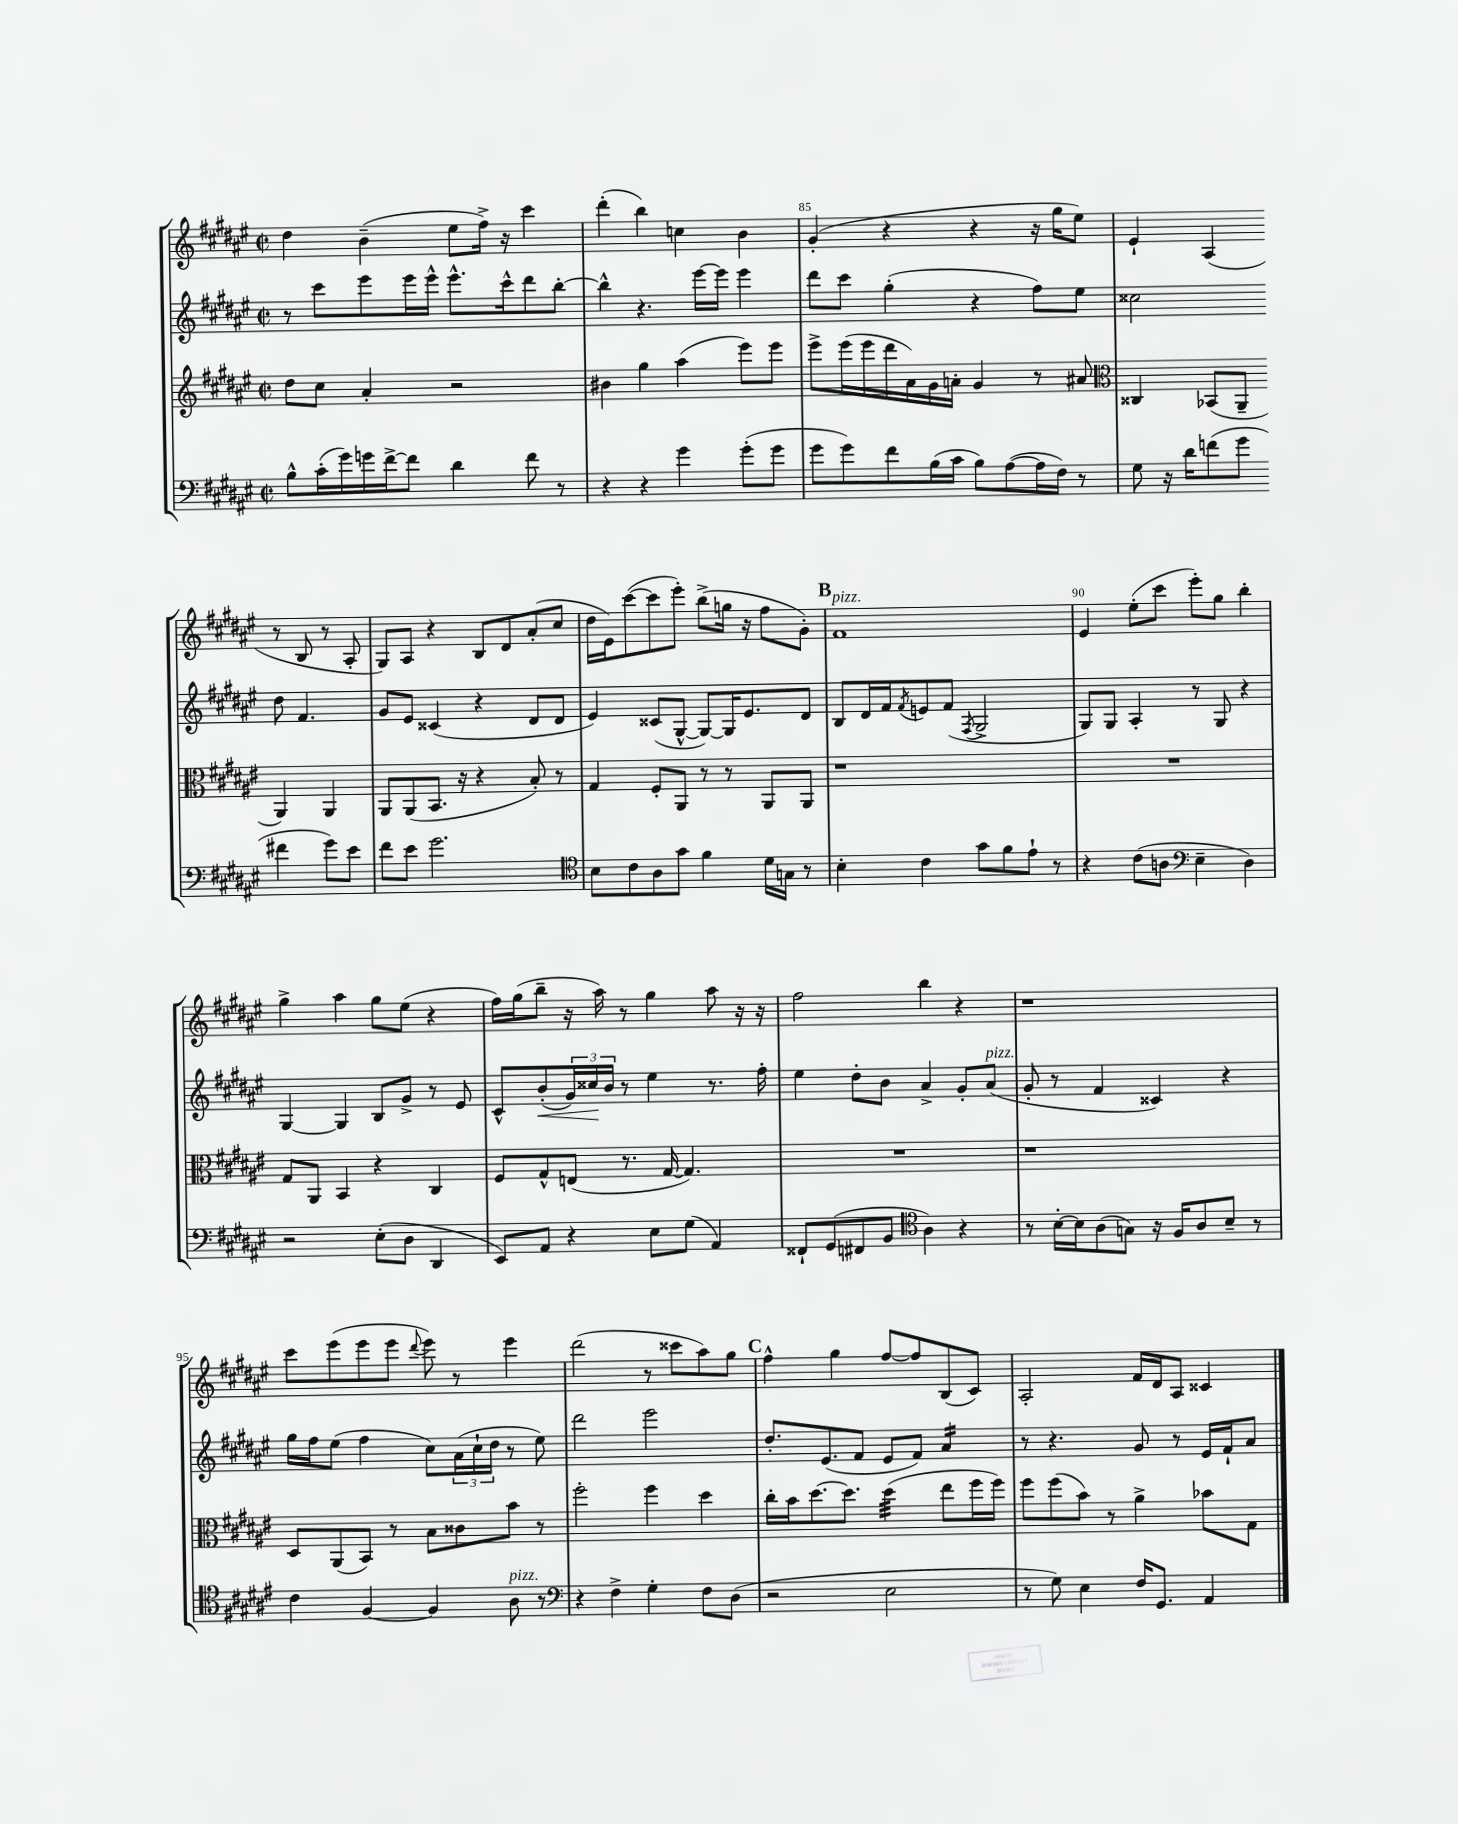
<<
\new StaffGroup <<
\new Staff = "s0" {
    \clef treble \key fis \major \defaultTimeSignature \time 2/2
    dis''4 b'4--( eis''8 fis''16->) r16 cis'''4 |
    dis'''4-.( b''4) c''4 b'4 |
    gis'4-.( r4 r4 r16 gis''16 eis''8) |
    eis'4-! ais4( r8 b8 r8 ais8-. |
    gis8) ais8 r4 b8 dis'8 ais'8-.( cis''8 |
    dis''16 eis'16) cis'''8~( cis'''8 eis'''8-.) b''8->( g''16 r16 fis''8 gis'8-.) |
    \mark \markup { \bold "B" } fis'1^\markup { \italic "pizz." } |
    eis'4 eis''8-.( cis'''8 eis'''8-.) gis''8 b''4-. |
    gis''4-> ais''4 gis''8 eis''8( r4 |
    fis''16) gis''16( b''8-- r16 ais''16) r8 gis''4 ais''8 r16 r16 |
    fis''2 b''4 r4 |
    r1 |
    cis'''8 eis'''8( eis'''8 eis'''8 \appoggiatura { dis'''8 } eis'''8) r8 eis'''4 |
    dis'''2( r8 cisis'''8 ais''8) gis''8 |
    \mark \markup { \bold "C" } fis''4-^ gis''4 fis''8~ fis''8 b8( cis'8) |
    ais2-. fis'16 dis'16 ais8 cisis'4 \bar "|." |
}
\new Staff = "s1" {
    \clef treble \key fis \major \defaultTimeSignature \time 2/2
    r8 cis'''8 eis'''8 eis'''16 eis'''16-^ eis'''8.-^ cis'''16-^ dis'''8 b''8~-. |
    b''4-^ r4. eis'''16~ eis'''16 eis'''4 |
    dis'''8 cis'''8 gis''4-.( r4 fis''8) eis''8 |
    cisis''2 dis''8 fis'4. |
    gis'8 eis'8 cisis'4( r4 dis'8 dis'8 |
    eis'4) cisis'8( gis8~-^ gis8~) gis16 eis'8. dis'8 |
    \mark \markup { \bold "B" } b8 dis'16 fis'16 \acciaccatura { fis'8 } e'8 fis'8( \acciaccatura { fis8 } gis2-> |
    gis8) gis8 ais4-. r8 gis8 r4 |
    gis4~ gis4 b8 gis'8-> r8 eis'8 |
    cis'8-^ b'8-.\<( \tuplet 3/2 { gis'16) cisis''16\! b'16 } r8 eis''4 r8. fis''16-. |
    eis''4 dis''8-. b'8 ais'4-> gis'8-. ais'8^\markup { \italic "pizz." }( |
    gis'8-. r8 fis'4 cisis'4) r4 |
    gis''16 fis''16 eis''8( fis''4 cis''8) \tuplet 3/2 { ais'16( cis''16-! dis''16 } r8 eis''8) |
    dis'''2 eis'''2 |
    \mark \markup { \bold "C" } dis''8.-. eis'8.( fis'8 eis'8 fis'8) ais'4:16 |
    r8 r4. gis'8 r8 eis'16 fis'16-! ais'8 \bar "|." |
}
\new Staff = "s2" {
    \clef treble \key fis \major \defaultTimeSignature \time 2/2
    dis''8 cis''8 ais'4-. r2 |
    bis'4 gis''4 ais''4( eis'''8) eis'''8 |
    eis'''8-> eis'''16( eis'''16 dis'''16 ais'16) gis'16 a'16-. gis'4 r8 ais'8 |
    \clef alto cisis4 bes,8( ais,8-- ais,4) ais,4 |
    ais,8 ais,8( b,8. r16 r4 b8-.) r8 |
    gis4 fis8-. ais,8 r8 r8 ais,8 ais,8 |
    \mark \markup { \bold "B" } r1 |
    R1 |
    gis8 ais,8 b,4 r4 cis4 |
    fis8 gis8-^ e8( r8. gis16~ gis4.) |
    R1 |
    r1 |
    dis8 ais,8( b,8) r8 b8 cisis'8 b'8 r8 |
    fis''2-. fis''4 dis''4 |
    \mark \markup { \bold "C" } cis''16-. b'16 dis''8.~ dis''8. dis''4:32( eis''8 fis''16 fis''16) |
    fis''8 fis''8( b'8) r8 ais'4-> bes'8 gis8 \bar "|." |
}
\new Staff = "s3" {
    \clef bass \key fis \major \defaultTimeSignature \time 2/2
    b8-^ cis'16-.( gis'16) g'16 fis'16~-> fis'8 dis'4 fis'8 r8 |
    r4 r4 gis'4 gis'8-.( gis'8 |
    gis'8 gis'8) fis'8 b16( cis'16 b8) ais8~( ais16 fis16) r8 |
    gis8 r16 dis'16 f'8( gis'8 fis'4 gis'8) eis'8 |
    fis'8 eis'8 gis'2. |
    \clef tenor b8 cis'8 ais8 gis'8 fis'4 dis'16 g16 r8 |
    \mark \markup { \bold "B" } b4-. cis'4 gis'8 fis'8 eis'8-! r8 |
    r4 cis'8( a8 \clef bass eis4-- dis4) |
    r2 eis8-.( dis8 dis,4 |
    eis,8) ais,8 r4 eis8 gis8( ais,4) |
    fisis,8-! gis,8( fis,8 b,8 \clef tenor ais4) r4 |
    r8 b16~-. b16 ais8( g8) r16 fis16 ais8 b8-- r8 |
    cis'4 fis4~ fis4 ais8^\markup { \italic "pizz." } r8 |
    \clef bass r4 fis4-> gis4-. fis8 dis8( |
    \mark \markup { \bold "C" } r2 eis2 |
    r8 gis8) eis4 fis16 gis,8. ais,4 \bar "|." |
}
>>
>>
\layout { \context { \Score currentBarNumber = #83 \override BarNumber.break-visibility = ##(#f #t #t) barNumberVisibility = #(every-nth-bar-number-visible 5) } }
